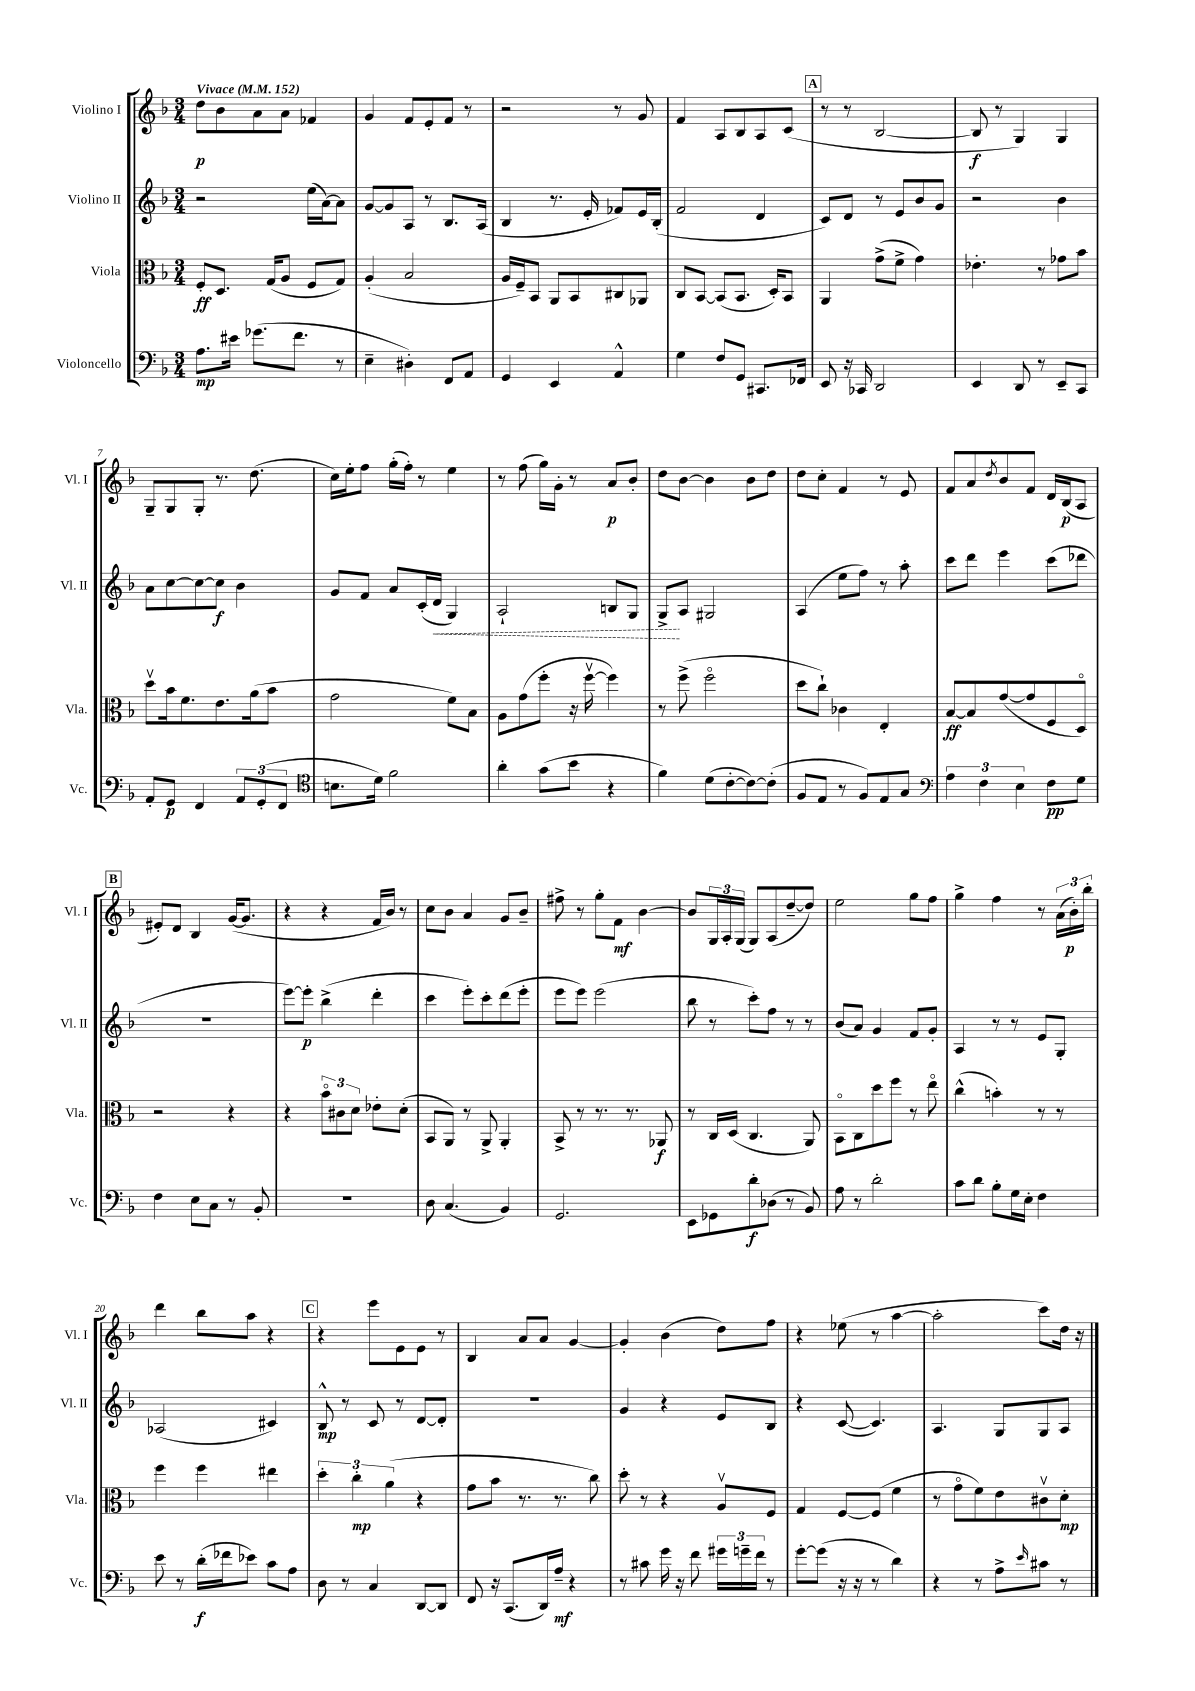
<<
\new StaffGroup <<
\new Staff = "s0" \with { instrumentName = "Violino I" shortInstrumentName = "Vl. I" } {
    \clef treble \key f \major \numericTimeSignature \time 3/4 \tempo "Vivace" 4 = 152
    d''8\p bes'8 a'8 a'8 fes'4 |
    g'4 f'8 e'8-. f'8 r8 |
    r2 r8 g'8 |
    f'4 a8 bes8 a8 c'8( |
    \mark \markup { \box "A" } r8 r8 bes2~ |
    bes8\f r8 g4) g4 |
    g8-- g8 g8-. r8. d''8.( |
    c''16) e''16-. f''8 g''16-.( f''16-.) r8 e''4 |
    r8 f''8( g''16) g'16-. r8 a'8\p bes'8-. |
    d''8 bes'8~ bes'4 bes'8 d''8 |
    d''8 c''8-. f'4 r8 e'8 |
    f'8 a'8 \acciaccatura { d''8 } bes'8 f'8 d'16 bes16\p( a8 |
    \mark \markup { \box "B" } eis'8-.) d'8 bes4 g'16~( g'8. |
    r4 r4 f'16 bes'16) r8 |
    c''8 bes'8 a'4 g'8 bes'8-- |
    fis''8-> r8 g''8-. f'8\mf bes'4~ |
    bes'8 \tuplet 3/2 { g16 a16-. g16( } g8) a8( d''8~-- d''8) |
    e''2 g''8 f''8 |
    g''4-> f''4 r8 \tuplet 3/2 { a'16( bes'16-.\p) bes''16-. } |
    d'''4 bes''8 a''8 r4 |
    \mark \markup { \box "C" } r4 e'''8 e'8 e'8 r8 |
    bes4 a'8 a'8 g'4~ |
    g'4-. bes'4( d''8) f''8 |
    r4 ees''8( r8 a''4~ |
    a''2-. c'''8) d''16 r16 \bar "|." |
}
\new Staff = "s1" \with { instrumentName = "Violino II" shortInstrumentName = "Vl. II" } {
    \clef treble \key f \major \numericTimeSignature \time 3/4
    r2 e''16( a'16~) a'8 |
    g'8~ g'8 a8 r8 bes8. a16( |
    bes4 r8. e'16-. fes'8) e'16 bes16-.( |
    f'2 d'4 |
    \mark \markup { \box "A" } c'8) d'8 r8 e'8 bes'8 g'8 |
    r2 bes'4 |
    a'8 c''8~ c''8~ c''8\f bes'4 |
    g'8 f'8 a'8 c'16-.( \once \override Hairpin.style = #'dashed-line d'16\< g4) |
    a2-! b8 g8 |
    g8->\! a8 gis2 |
    a4( e''8 f''8) r8 a''8-. |
    c'''8 d'''8 e'''4 c'''8( des'''8 |
    \mark \markup { \box "B" } R2. |
    e'''8~) e'''8-.\p bes''4->( d'''4-. |
    c'''4 e'''8-.) c'''8-. d'''8( e'''8-. |
    e'''8 e'''8) e'''2( |
    bes''8 r8 c'''8-.) f''8 r8 r8 |
    bes'8( a'8) g'4 f'8 g'8-. |
    a4 r8 r8 e'8 g8-. |
    aes2( cis'4) |
    \mark \markup { \box "C" } bes8-^\mp r8 c'8 r8 d'8~ d'8-. |
    R2. |
    g'4 r4 e'8 bes8 |
    r4 c'8~( c'4.) |
    a4. g8 g8 a8 \bar "|." |
}
\new Staff = "s2" \with { instrumentName = "Viola" shortInstrumentName = "Vla." } {
    \clef alto \key f \major \numericTimeSignature \time 3/4
    f8-.\ff d8. g16( a8 f8 g8) |
    a4-.( bes2 |
    a16 f16--) bes,8 a,8 bes,8 cis8 aes,8 |
    c8 bes,8~ bes,8( bes,8. d16-.) bes,8 |
    \mark \markup { \box "A" } a,4 g'8->( f'8-> g'4) |
    ees'4.-. r8 ges'8 bes'8 |
    d''8\upbow bes'16 f'8. e'8. a'16( bes'8 |
    g'2 f'8) bes8 |
    a8 g'8( f''8-. r16 f''16~\upbow f''4) |
    r8 f''8->( f''2\flageolet |
    d''8 c''8-!) ces'4 e4-. |
    bes8~\ff bes8 g'8~( g'8 f8 d8\flageolet) |
    \mark \markup { \box "B" } r2 r4 |
    r4 \tuplet 3/2 { bes'8\flageolet cis'8 d'8 } ees'8-. d'8-.( |
    bes,8 a,8) r8 a,8-> a,4-. |
    bes,8-> r8 r8. r8. aes,8\f |
    r8 c16 d16( c4. a,8) |
    bes,8\flageolet c8 d''8 f''8 r8 e''8\flageolet |
    c''4-^( b'4-.) r8 r8 |
    f''4 f''4 eis''4 |
    \mark \markup { \box "C" } \tuplet 3/2 { d''4-. c''4-.\mp a'4( } r4 |
    g'8 bes'8 r8. r8. c''8) |
    d''8-. r8 r4 a8\upbow f8 |
    g4 f8~ f8( f'4 |
    r8 g'8\flageolet f'8) e'8 cis'8\upbow d'8-.\mp \bar "|." |
}
\new Staff = "s3" \with { instrumentName = "Violoncello" shortInstrumentName = "Vc." } {
    \clef bass \key f \major \numericTimeSignature \time 3/4
    a8.\mp eis'16 ges'8.( f'8. r8 |
    e4-- dis4-.) f,8 a,8 |
    g,4 e,4 a,4-^ |
    g4 f8 g,8 cis,8. fes,16 |
    \mark \markup { \box "A" } e,8 r16 ces,16 d,2 |
    e,4 d,8 r8 e,8-- c,8 |
    a,8-. g,8\p f,4 \tuplet 3/2 { a,8 g,8-.( f,8 } |
    \clef tenor b8. d'16) f'2 |
    a'4-. g'8( bes'8 r4 |
    f'4) d'8( c'8~-. c'8~) c'8-.( |
    f8 e8 r8 f8) e8 g8 |
    \clef bass \tuplet 3/2 { a4 f4 e4 } f8\pp g8 |
    \mark \markup { \box "B" } f4 e8 c8 r8 bes,8-. |
    R2. |
    d8 c4.( bes,4) |
    g,2. |
    e,8 ges,8 d'8-.\f des8( r8 bes,8) |
    a8 r8 d'2-. |
    c'8 d'8 bes8-. g16 e16-. f4 |
    e'8 r8 d'16-.\f( fes'16 ees'8) c'8 a8 |
    \mark \markup { \box "C" } d8 r8 c4 d,8~ d,8 |
    f,8 r16 c,8.( d,16) a16--\mf r4 |
    r8 cis'8 g'16 r16 f'8 \tuplet 3/2 { gis'16 g'16-- f'16 } r8 |
    g'8~-. g'8( r16 r16 r8 d'4) |
    r4 r8 a8-> \grace { e'16 } cis'8 r8 \bar "|." |
}
>>
>>
